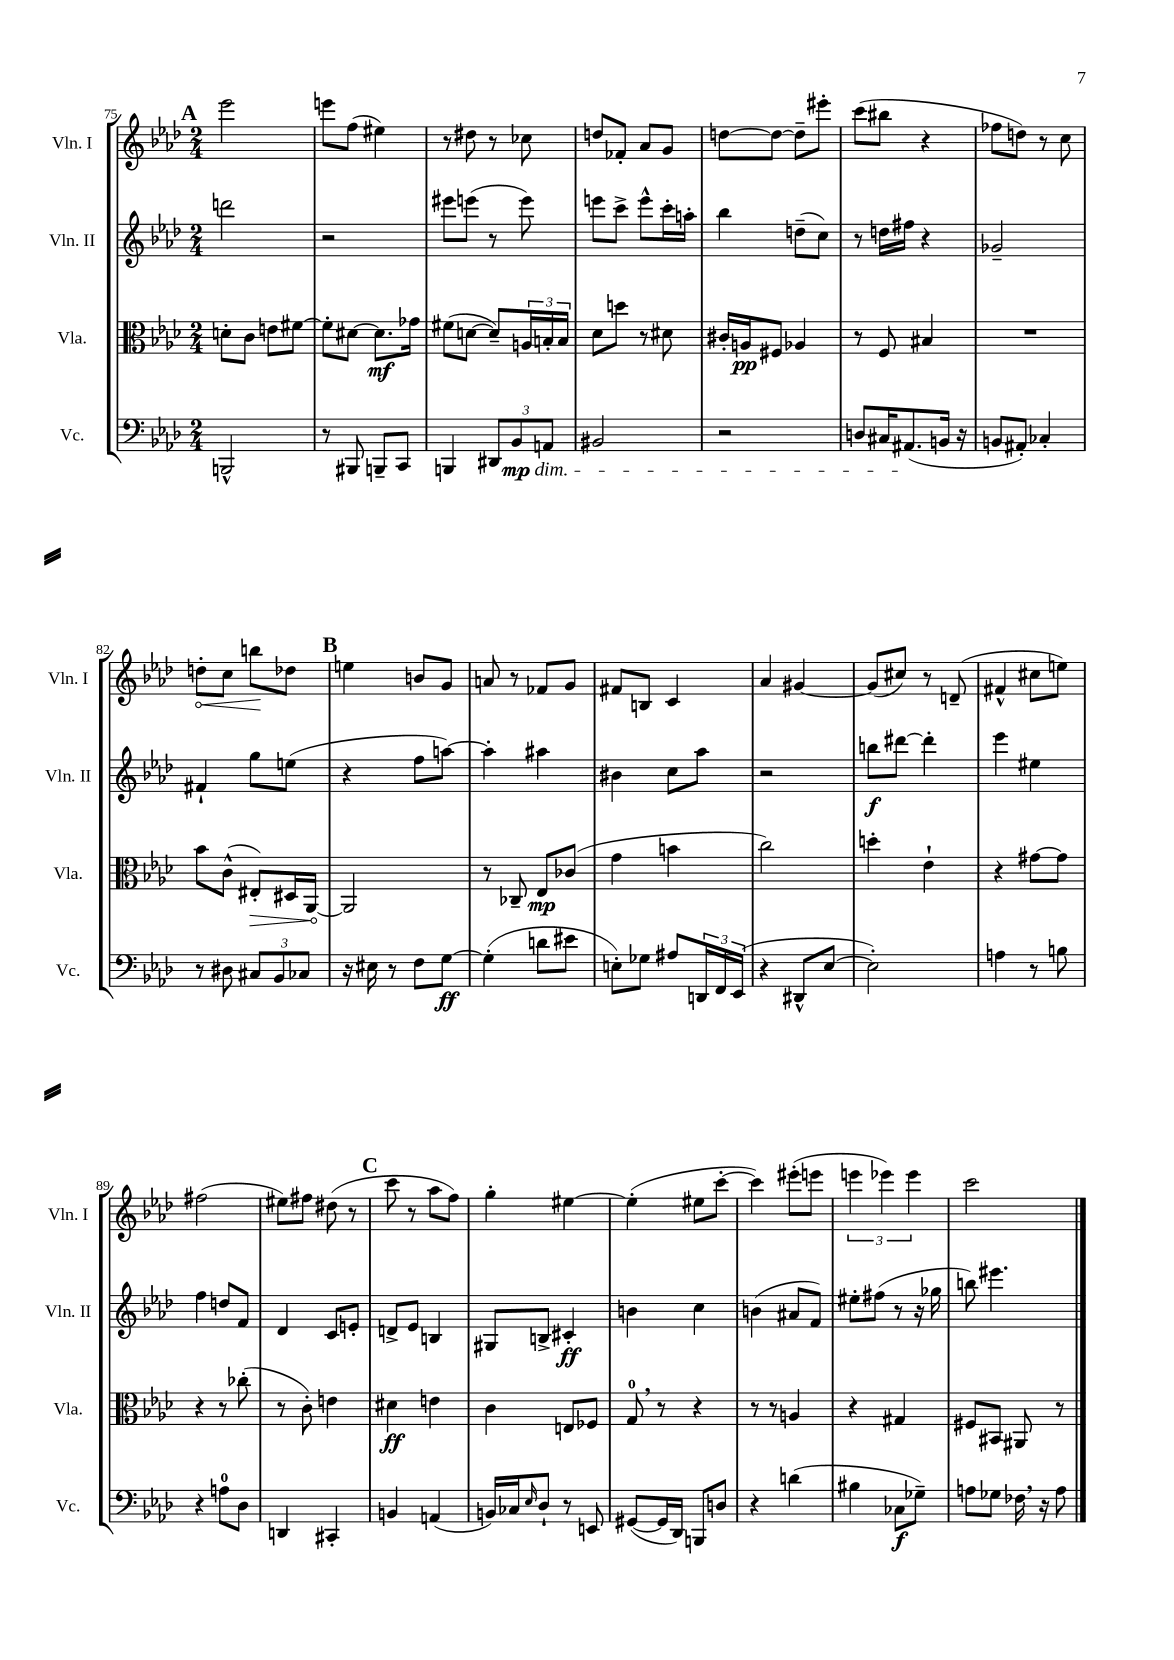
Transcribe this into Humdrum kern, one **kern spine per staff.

**kern	**kern	**kern	**kern
*staff4	*staff3	*staff2	*staff1
*clefF4	*clefC3	*clefG2	*clefG2
*k[b-e-a-d-]	*k[b-e-a-d-]	*k[b-e-a-d-]	*k[b-e-a-d-]
*M2/4	*M2/4	*M2/4	*M2/4
2BBB^^	8d'	2ddd	2eee-
.	8c	.	.
.	8e	.	.
.	[8f#	.	.
=	=	=	=
8r	8f#']	2r	8eee
8BBB#	[8d#	.	(8ff
8BBB~	8.d#]	.	4ee#)
8CC	.	.	.
.	16g-	.	.
=	=	=	=
4BBB	(8f#	8eee#	8r
.	[8d	(8eee	8dd#
12DD#	8d~])	8r	8r
12BB-	.	.	.
.	24A	8eee)	8cc-
12AA	24B'	.	.
.	24B	.	.
=	=	=	=
2BB#	8d-	8eee	8dd
.	8dd	8ccc^	8f-'
.	8r	8eee^^	8a-
.	8d#	16ccc'	8g
.	.	16aa'	.
=	=	=	=
2r	16c#'	4bb-	[8dd
.	16A	.	.
.	8F#	.	8dd_
.	4A-	(8dd~	8dd~]
.	.	8cc)	8eee#'
=	=	=	=
8D	8r	8r	(8ccc
16C#	8F	16dd	8bb#
(8.AA#	.	16ff#	.
.	4B#	4r	4r
16BB	.	.	.
16r	.	.	.
=	=	=	=
8BB	2r	2g-~	8ff-
8AA#')	.	.	8dd)
4C-'	.	.	8r
.	.	.	8cc
=	=	=	=
8r	8b-	4f#`	8dd'
8D#	(8c^^	.	8cc
12C#	8E#')	8gg	8bb
12BB-	.	.	.
.	16D#	(8ee	8dd-
12C-	.	.	.
.	[16AA-	.	.
=	=	=	=
16r	2AA-]	4r	4ee
16E#	.	.	.
8r	.	.	.
8F	.	8ff	8b
[8G	.	[8aa)	8g
=	=	=	=
(4G']	8r	4aa']	8a
.	8C-~	.	8r
8d	8E-	4aa#	8f-
8e#	(8c-	.	8g
=	=	=	=
8E')	4g	4b#	8f#
8G-	.	.	8B
8A#	4b	8cc	4c
24DD	.	8aa-	.
24FF	.	.	.
(24EE-	.	.	.
=	=	=	=
4r	2cc)	2r	4a-
8DD#^^	.	.	[4g#
[8E-	.	.	.
=	=	=	=
2E-'])	4dd'	8bb	(8g#]
.	.	[8ddd#	8cc#)
.	4e-`	4ddd#']	8r
.	.	.	(8d~
=	=	=	=
4A	4r	4eee-	4f#^^
8r	[8g#	4ee#	8cc#
8B	8g#]	.	8ee)
=	=	=	=
4r	4r	4ff	(2ff#
8A	8r	8dd	.
8D-	(8cc-'	8f	.
=	=	=	=
4DD	8r	4d-	8ee#)
.	8c')	.	8ff#
4CC#'	4e	8c	(8dd#
.	.	8e'	8r
=	=	=	=
4BB	4d#	8d^	8ccc
.	.	8e-	8r
(4AA	4e	4B	8aa-
.	.	.	8ff)
=	=	=	=
16BB)	4c	8G#	4gg'
16C-	.	.	.
16qqE-	.	.	.
8D-`	.	8B^	.
8r	8E	4c#'	[4ee#
8EE	8F-	.	.
=	=	=	=
([8GG#	8G	4b	(4ee#']
16GG#]	8r	.	.
16DD-)	.	.	.
8BBB	4r	4cc	8ee#
8D	.	.	[8ccc'
=	=	=	=
4r	8r	(4b	4ccc])
.	8r	.	.
(4d	4A	8a#	(8eee#'
.	.	8f)	8eee
=	=	=	=
4B#	4r	8ee#'	6eee
.	.	(8ff#	.
.	.	.	6eee-)
8C-	4G#	8r	.
.	.	.	6eee-
8G-~)	.	16r	.
.	.	16gg-	.
=	=	=	=
8A	8F#	8bb)	2ccc
8G-	8BB#	4.eee#	.
16F-	8AA#	.	.
16r	.	.	.
8A	8r	.	.
==	==	==	==
*-	*-	*-	*-
